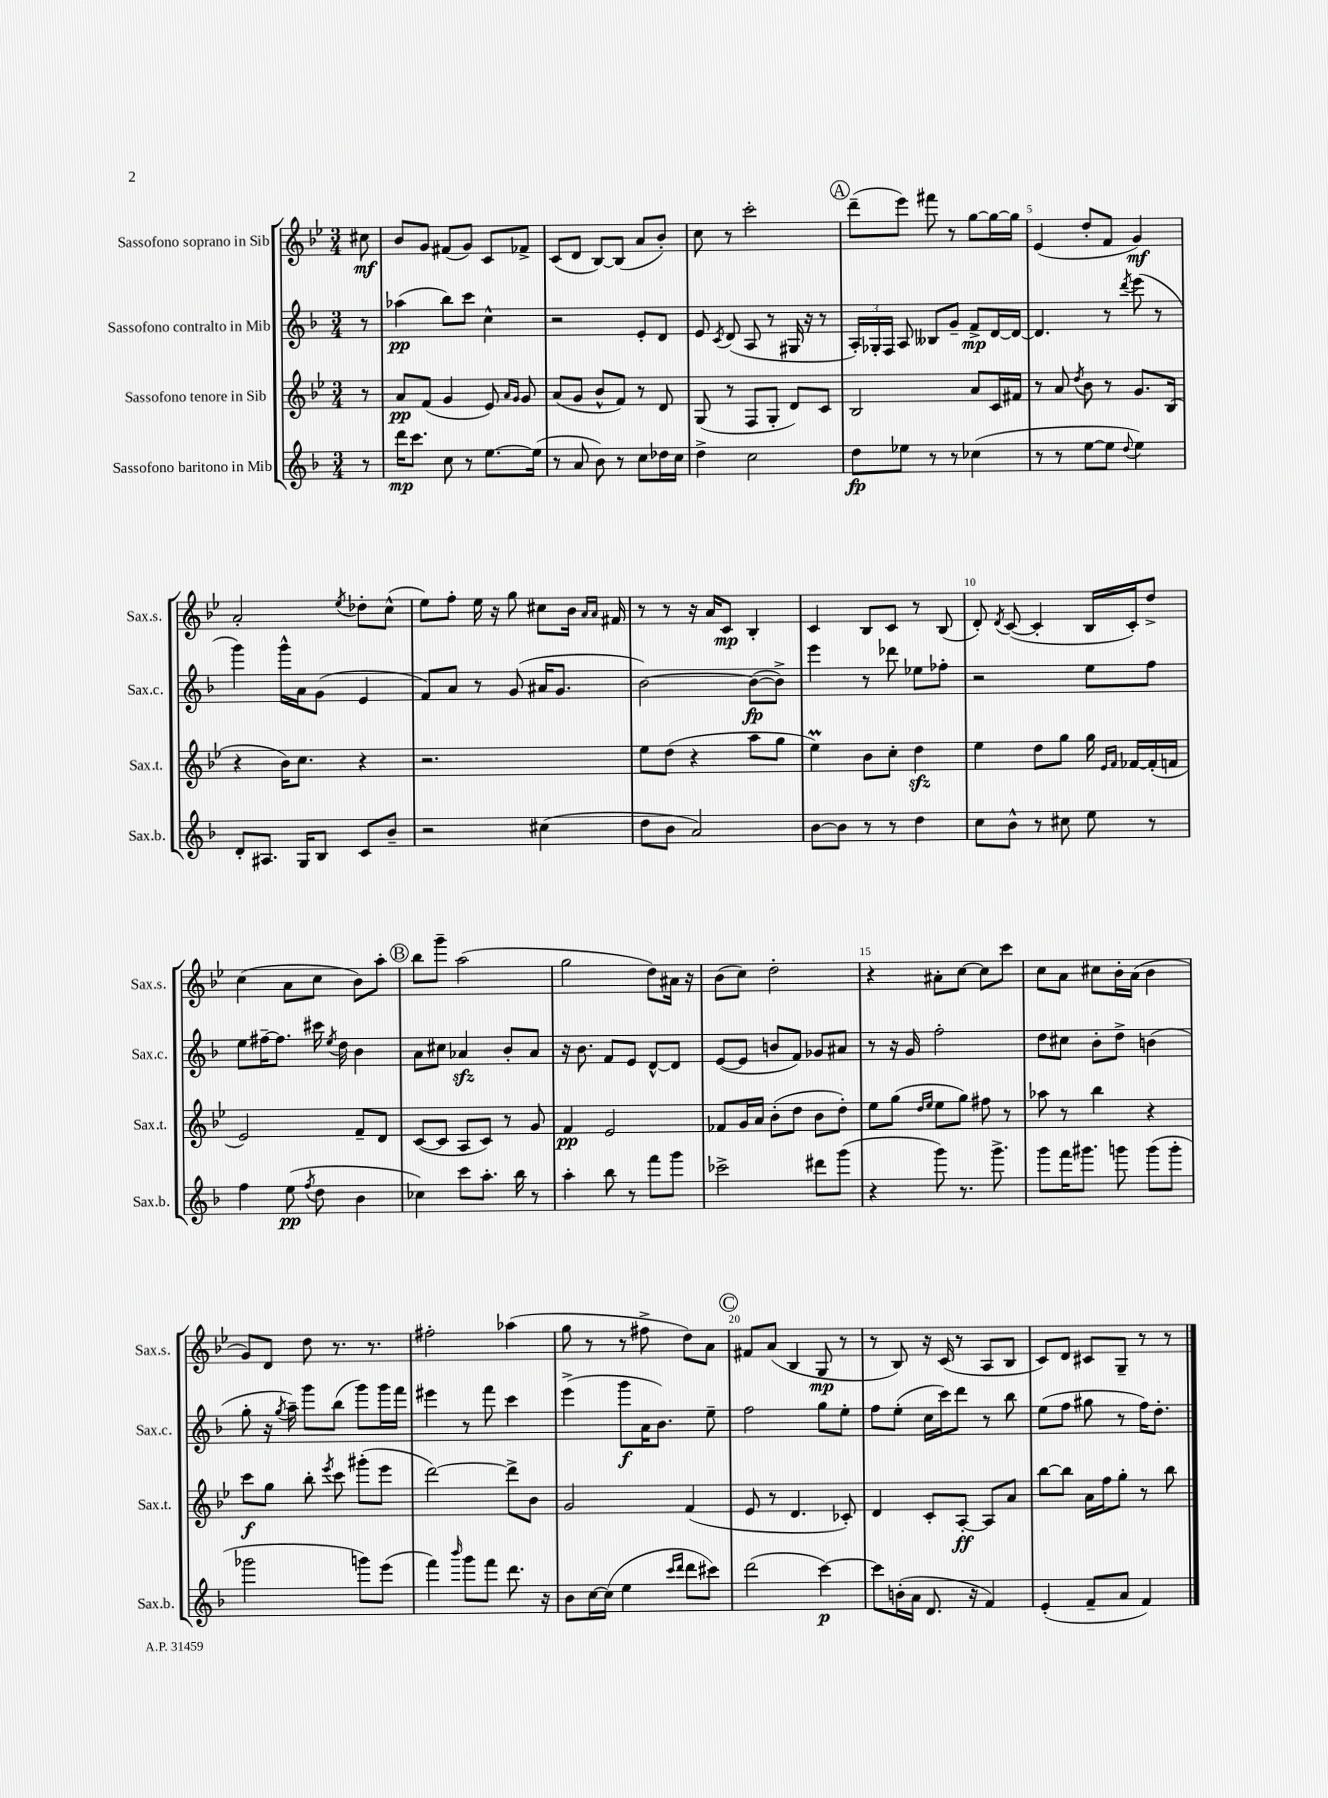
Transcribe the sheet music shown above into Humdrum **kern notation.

**kern	**dynam	**kern	**dynam	**kern	**dynam	**kern	**dynam
*part4	*part4	*part3	*part3	*part2	*part2	*part1	*part1
*staff4	*staff4	*staff3	*staff3	*staff2	*staff2	*staff1	*staff1
*I"Sassofono baritono in Mib	*	*I"Sassofono tenore in Sib	*	*I"Sassofono contralto in Mib	*	*I"Sassofono soprano in Sib	*
*I'Sax.b.	*	*I'Sax.t.	*	*I'Sax.c.	*	*I'Sax.s.	*
*clefG2	*	*clefG2	*	*clefG2	*	*clefG2	*
*k[b-]	*	*k[b-e-]	*	*k[b-]	*	*k[b-e-]	*
*M3/4	*	*M3/4	*	*M3/4	*	*M3/4	*
=	=	=	=	=	=	=	=
8r	.	8r	.	8r	.	8cc#X\	mf
=1	=1	=1	=1	=1	=1	=1	=1
16ddd\KL	mp	8a/L	pp	(4aa-X\	pp	8b-/L	.
8.ccc\J	.	.	.	.	.	.	.
.	.	(8f/J	.	.	.	8g/J	.
8cc\	.	4g/	.	8bb-\L)	.	(8f#X/L	.
8r	.	.	.	8ccc\J	.	8g/J)	.
[8.ee\L	.	8e-/)	.	4cc^^\	.	8c/L	.
.	.	16qqa/LL	.	.	.	.	.
.	.	16qqg/JJ	.	.	.	.	.
.	.	8g/	.	.	.	8f-X^/J	.
(16ee\Jk]	.	.	.	.	.	.	.
=2	=2	=2	=2	=2	=2	=2	=2
8r	.	(8a/L	.	2r	.	(8c/L	.
8a/	.	8g/J	.	.	.	8d/J	.
8b-\)	.	8b-^^/L	.	.	.	[8B-/L)	.
8r	.	8f/J)	.	.	.	(8B-/J]	.
8cc\L	.	8r	.	8e'/L	.	8a/L	.
16dd-X\L	.	8d/	.	8d/J	.	8b-'/J)	.
16cc\JJ	.	.	.	.	.	.	.
=3	=3	=3	=3	=3	=3	=3	=3
4dd^\	.	(8G/	.	8e/	.	8cc\	.
.	.	.	.	8qc/	.	.	.
.	.	8r	.	(8d/	.	8r	.
2cc\	.	8F/L	.	8A/	.	2ccc'\	.
.	.	8G'/J	.	8r	.	.	.
.	.	8d/L)	.	16G#X/	.	.	.
.	.	.	.	16r	.	.	.
.	.	8c/J	.	8r	.	.	.
!!LO:REH:place=s1:t=A
=4	=4	=4	=4	=4	=4	=4	=4
8dd\L	fp	2B-/	.	24A'/LL)	.	(8ddd~\L	.
.	.	.	.	24G-X'/	.	.	.
.	.	.	.	24F/JJ	.	.	.
8ee-X\J	.	.	.	8A/	.	8eee-\J)	.
8r	.	.	.	8B--X/L	.	8fff#X\	.
8r	.	.	.	8g~/J	.	8r	.
(4cc-X\	.	8a/L	.	8f^/L	mp	[8gg\L	.
.	.	16c/L	.	[16d/L	.	16gg\L_	.
.	.	16f#X/JJ	.	16d/JJ_	.	16gg\JJ]	.
=5	=5	=5	=5	=5	=5	=5	=5
8r	.	8r	.	4.d/]	.	(4e-/	.
8r	.	8a/	.	.	.	.	.
.	.	8qdd/	.	.	.	.	.
[8ee\L	.	8b-\	.	.	.	8dd'/L	.
8ee\J]	.	8r	.	8r	.	8f/J	.
8qqdd/	.	.	.	8qddd/	.	.	.
4ee\)	.	8.g/L	.	(8eee\	.	4g/)	mf
.	.	.	.	8r	.	.	.
.	.	(16B-/Jk	.	.	.	.	.
!!LO:LB:g=z
=6	=6	=6	=6	=6	=6	=6	=6
8d'/L	.	4r	.	4ggg\)	.	2a'/	.
8.A#X/J	.	.	.	.	.	.	.
.	.	16b-\KL)	.	16ggg^^\LL	.	.	.
16G/KL	.	8.cc\J	.	16a\J	.	.	.
8B-/J	.	.	.	(8g\J	.	.	.
.	.	.	.	.	.	8qee-/	.
8c/L	.	4r	.	4e/	.	8dd-X'\L	.
8b-~/J	.	.	.	.	.	(8cc^^\J	.
=7	=7	=7	=7	=7	=7	=7	=7
2r	.	2.r	.	8f/L)	.	8ee-\L)	.
.	.	.	.	8a/J	.	8ff'\J	.
.	.	.	.	8r	.	16ee-\	.
.	.	.	.	.	.	16r	.
.	.	.	.	(8g/	.	8gg\	.
(4cc#X\	.	.	.	16a#X/KL	.	8cc#X\L	.
.	.	.	.	8.g/J	.	.	.
.	.	.	.	.	.	16b-\Jk	.
.	.	.	.	.	.	16qqa/LL	.
.	.	.	.	.	.	16qqa/JJ	.
.	.	.	.	.	.	16f#X/	.
=8	=8	=8	=8	=8	=8	=8	=8
8dd\L	.	8ee-\L	.	[2b-\)	.	8r	.
8b-\J	.	(8dd\J	.	.	.	8r	.
2a/)	.	4r	.	.	.	16r	.
.	.	.	.	.	.	16a/KL	.
.	.	.	.	.	.	8c/J	mp
.	.	8aa\L	.	(8b-\L_	fp	4B-'/	.
.	.	8gg\J	.	8b-^\J])	.	.	.
=9	=9	=9	=9	=9	=9	=9	=9
[8b-\L	.	4ee-M\)	.	4eee\	.	4c/	.
8b-\J]	.	.	.	.	.	.	.
8r	.	8b-\L	.	8r	.	8B-/L	.
8r	.	8cc'\J	.	8ddd-X\	.	8c/J	.
4dd\	.	4ddzz\	.	8ee-X\L	.	8r	.
.	.	.	.	8ff-X'\J	.	(8B-/	.
=10	=10	=10	=10	=10	=10	=10	=10
8cc\L	.	4ee-\	.	2r	.	8d'/)	.
.	.	.	.	.	.	8qd/	.
8b-^^\J	.	.	.	.	.	([8c/	.
8r	.	8dd\L	.	.	.	4c'/]	.
8cc#X\	.	8gg\J	.	.	.	.	.
8ee\	.	16gg\	.	8ee\L	.	16B-/LL	.
.	.	16qqe-/LL	.	.	.	.	.
.	.	16qqf/JJ	.	.	.	.	.
.	.	[16f-X/LL	.	.	.	16c'/J)	.
8r	.	(16f-'/]	.	8ff\J	.	8dd^/J	.
.	.	16fn/JJ	.	.	.	.	.
!!LO:LB:g=z
=11	=11	=11	=11	=11	=11	=11	=11
4ff\	.	2e-/)	.	8ee\L	.	(4cc\	.
.	.	.	.	[16ff#X~\K	.	.	.
.	.	.	.	8.ff#\J]	.	.	.
(8ee\	pp	.	.	.	.	8a\L	.
8qff/	.	.	.	.	.	.	.
8dd\	.	.	.	16ccc#X\	.	8cc\J	.
.	.	.	.	8qee/	.	.	.
.	.	.	.	16dd\	.	.	.
4b-\	.	8f~/L	.	4b-\	.	8b-\L)	.
.	.	8d/J	.	.	.	8aa'\J	.
!!LO:REH:place=s1:t=B
=12	=12	=12	=12	=12	=12	=12	=12
4cc-X\)	.	([8c/L	.	8a\L	.	8bb-\L	.
.	.	8c/J]	.	8cc#X\J	.	8ggg~\J	.
8ccc\L	.	8A/L	.	4a-Xzz/	.	(2aa\	.
8.aa'\J	.	8c/J)	.	.	.	.	.
.	.	8r	.	8b-'/L	.	.	.
16bb-\	.	.	.	.	.	.	.
8r	.	8g/	.	8a-/J	.	.	.
=13	=13	=13	=13	=13	=13	=13	=13
4aa'\	.	4f/	pp	16r	.	2gg\	.
.	.	.	.	8.b-\	.	.	.
8bb-\	.	2e-/	.	8f/L	.	.	.
8r	.	.	.	8e/J	.	.	.
8fff\L	.	.	.	[8d^^/L	.	8dd\L)	.
8ggg\J	.	.	.	8d/J]	.	16a#X\Jk	.
.	.	.	.	.	.	16r	.
=14	=14	=14	=14	=14	=14	=14	=14
2ccc-X^\	.	8f-X/L	.	([8e/L	.	(8b-\L	.
.	.	16g/L	.	8e/J]	.	8cc\J)	.
.	.	16a/JJ	.	.	.	.	.
.	.	(8b-'\L	.	8bn/L	.	2dd'\	.
.	.	8dd\J	.	8f/J)	.	.	.
8ddd#X\L	.	8b-\L	.	8g-X/L	.	.	.
(8ggg\J	.	8dd'\J)	.	8a#X/J	.	.	.
=15	=15	=15	=15	=15	=15	=15	=15
4r	.	8ee-\L	.	8r	.	4r	.
.	.	(8gg\J	.	16r	.	.	.
.	.	.	.	16g/	.	.	.
.	.	16qqdd/LL	.	.	.	.	.
.	.	16qqee-/JJ	.	.	.	.	.
8ggg\)	.	8ee-\L	.	2ff'\	.	8a#X'\L	.
8.r	.	8gg\J)	.	.	.	[8cc\J	.
.	.	8ff#X\	.	.	.	8cc\L]	.
8.ggg^\	.	.	.	.	.	.	.
.	.	8r	.	.	.	8ccc\J	.
=16	=16	=16	=16	=16	=16	=16	=16
8ggg\L	.	8aa-X\	.	8dd\L	.	8cc\L	.
16fff\K	.	8r	.	8cc#X\J	.	8a\J	.
8.ggg#X\J	.	.	.	.	.	.	.
.	.	4bb-\	.	8b-'\L	.	8cc#X\L	.
8gggn\	.	.	.	8dd^\J	.	16b-'\L	.
.	.	.	.	.	.	(16a\JJ	.
(8ggg\L	.	4r	.	(4bn\	.	4b-\	.
8ggg'\J	.	.	.	.	.	.	.
!!LO:LB:g=z
=17	=17	=17	=17	=17	=17	=17	=17
2ggg-X\	.	8ccc\L	f	8gg'\	.	8g/L)	.
.	.	8gg\J	.	16r	.	8d/J	.
.	.	.	.	8qgg/	.	.	.
.	.	.	.	16aa~\)	.	.	.
.	.	8bb-'\	.	8ggg\L	.	8dd\	.
.	.	8qeee-/	.	.	.	.	.
.	.	8ccc\	.	(8bb-\J	.	8.r	.
8gggn\L)	.	(8ggg#X'\L	.	8ggg\L)	.	.	.
.	.	.	.	.	.	8.r	.
(8eee\J	.	8eee-\J	.	16ggg\L	.	.	.
.	.	.	.	16fff\JJ	.	.	.
=18	=18	=18	=18	=18	=18	=18	=18
4fff\)	.	[2ddd\)	.	4eee#X\	.	2ff#X'\	.
16qqbbb-/	.	.	.	.	.	.	.
8ggg\L	.	.	.	8r	.	.	.
8fff\J	.	.	.	8fff\	.	.	.
8.ddd\	.	8ddd^\L]	.	4ccc\	.	(4aa-X\	.
.	.	8b-\J	.	.	.	.	.
16r	.	.	.	.	.	.	.
=19	=19	=19	=19	=19	=19	=19	=19
8b-\L	.	2g/	.	(4eee^\	.	8gg\	.
[16cc\L	.	.	.	.	.	8r	.
(16cc\JJ]	.	.	.	.	.	.	.
4ee\	.	.	.	8ggg\L	f	8r	.
.	.	.	.	16a\K	.	8ff#X^\	.
.	.	.	.	8.b-\J)	.	.	.
16qqccc/LL	.	.	.	.	.	.	.
16qqddd/JJ	.	.	.	.	.	.	.
8ddd\L	.	(4f/	.	.	.	8dd\L)	.
8ccc#X\J)	.	.	.	8ee~\	.	8a\J	.
!!LO:REH:place=s1:t=C
=20	=20	=20	=20	=20	=20	=20	=20
(2ddd\	.	8e-/	.	2ff\	.	8f#X/L	.
.	.	8r	.	.	.	(8a/J	.
.	.	4.d/	.	.	.	4B-/	.
[4ccc\)	p	.	.	8gg\L	.	8G/	mp
.	.	8c-X'/)	.	8ee'\J	.	8r	.
=21	=21	=21	=21	=21	=21	=21	=21
8ccc\L]	.	4d/	.	8ff\L	.	8r	.
(16bn'\L	.	.	.	(8ee'\J	.	8B-/)	.
16a\JJ	.	.	.	.	.	.	.
8.d/	.	8c'/L	.	16cc\LL	.	16r	.
.	.	.	.	16ccc\J)	.	(16c/	.
.	.	[8A'/J	ff	8ddd\J	.	8r	.
16r	.	.	.	.	.	.	.
4f/)	.	8A/L]	.	8r	.	8A/L	.
.	.	8a/J	.	8bb-\	.	8B-/J	.
=22	=22	=22	=22	=22	=22	=22	=22
(4e'/	.	[8bb-\L	.	(8ee\L	.	8c/L)	.
.	.	8bb-\J]	.	8ff\J	.	8d/J	.
8f~/L	.	16a\LL	.	8gg#X\	.	8c#X/L	.
.	.	16ff\J	.	.	.	.	.
8a/J	.	8gg'\J	.	8r	.	8G~/J	.
4f/)	.	8r	.	16ff\KL)	.	8r	.
.	.	.	.	8.dd'\J	.	.	.
.	.	8bb-\	.	.	.	8r	.
==	==	==	==	==	==	==	==
*-	*-	*-	*-	*-	*-	*-	*-
